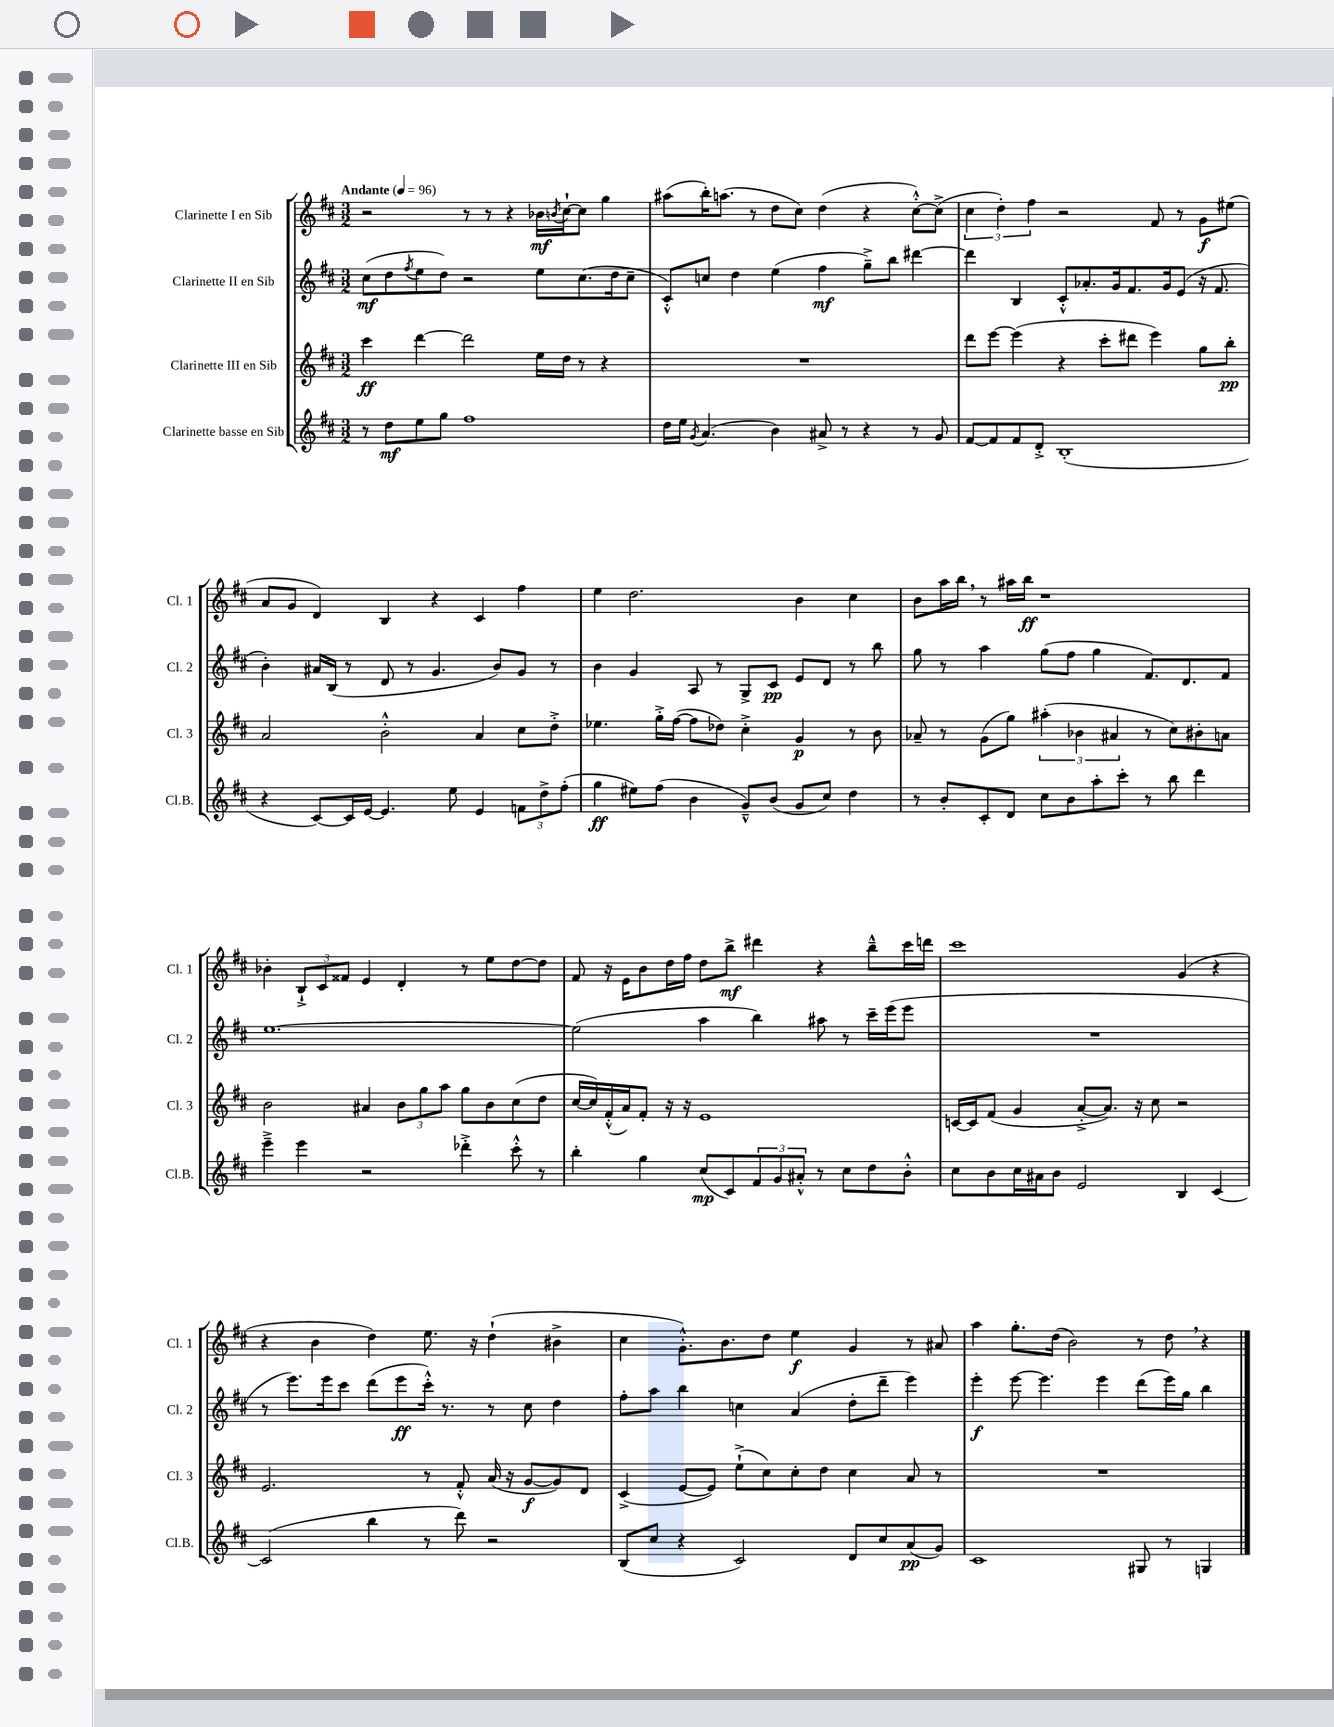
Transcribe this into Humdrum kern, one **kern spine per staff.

**kern	**dynam	**kern	**dynam	**kern	**dynam	**kern	**dynam
*part4	*part4	*part3	*part3	*part2	*part2	*part1	*part1
*staff4	*staff4	*staff3	*staff3	*staff2	*staff2	*staff1	*staff1
*I"Clarinette basse en Sib	*	*I"Clarinette III en Sib	*	*I"Clarinette II en Sib	*	*I"Clarinette I en Sib	*
*I'Cl.B.	*	*I'Cl. 3	*	*I'Cl. 2	*	*I'Cl. 1	*
*clefG2	*	*clefG2	*	*clefG2	*	*clefG2	*
*k[f#c#]	*	*k[f#c#]	*	*k[f#c#]	*	*k[f#c#]	*
*M3/2	*	*M3/2	*	*M3/2	*	*M3/2	*
*MM96	*	*MM96	*	*MM96	*	*MM96	*
=1	=1	=1	=1	=1	=1	=1	=1
!	!	!	!	!	!	!LO:TX:a:B:t=Andante	!
8r	.	4ccc#\	ff	(8cc#\L	mf	2r	.
8dd\L	mf	.	.	8dd\	.	.	.
.	.	.	.	8qff#/	.	.	.
8ee\	.	[4ddd\	.	8ee\	.	.	.
8gg\J	.	.	.	8dd\J)	.	.	.
1ff#	.	2ddd\]	.	2r	.	8r	.
.	.	.	.	.	.	8r	.
.	.	.	.	.	.	4r	.
.	.	16ee\LL	.	8ee\L	.	16b-X\LL	mf
.	.	.	.	.	.	8qbn/	.
.	.	16dd\JJ	.	.	.	[16cc#`\J	.
.	.	8r	.	(8.cc#\	.	8cc#\J]	.
.	.	4r	.	.	.	4gg\	.
.	.	.	.	16dd\k	.	.	.
.	.	.	.	8cc#~\J	.	.	.
=2	=2	=2	=2	=2	=2	=2	=2
16dd\LL	.	1.r	.	8c#'^^/L)	.	(8aa#X\L	.
16ee\JJ	.	.	.	.	.	.	.
8qg/	.	.	.	.	.	.	.
(4.a/	.	.	.	8ccn/J	.	16bb'\K)	.
.	.	.	.	.	.	(8.aan\J	.
.	.	.	.	4dd\	.	.	.
.	.	.	.	.	.	8r	.
4b\)	.	.	.	(4ee\	.	8dd\L	.
.	.	.	.	.	.	8cc#\J)	.
8a#X^/	.	.	.	4ff#\	mf	(4dd\	.
8r	.	.	.	.	.	.	.
4r	.	.	.	8gg~^\L)	.	4r	.
.	.	.	.	8bb\J	.	.	.
8r	.	.	.	[4ddd#X\	.	[8cc#'^^\L)	.
8g/	.	.	.	.	.	(8cc#^\J]	.
=3	=3	=3	=3	=3	=3	=3	=3
[8f#/L	.	8ddd\L	.	4ddd#\]	.	6cc#\	.
8f#/]	.	[8eee\J	.	.	.	.	.
.	.	.	.	.	.	6dd'\)	.
8f#/	.	(4eee\]	.	4B/	.	.	.
.	.	.	.	.	.	6ff#\	.
8d'^/J	.	.	.	.	.	.	.
(1B'	.	4r	.	8c#'^^/L	.	2r	.
.	.	.	.	8.a-X'/	.	.	.
.	.	8ccc#'\L	.	.	.	.	.
.	.	.	.	16g/k	.	.	.
.	.	8ddd#X\J	.	8.f#/	.	.	.
.	.	4eee\)	.	.	.	8f#/	.
.	.	.	.	16g/k	.	.	.
.	.	.	.	(8e/J	.	8r	.
.	.	8gg\L	.	16r	.	8g\L	f
.	.	.	.	8.f#/	.	.	.
.	.	8bb'\J	pp	.	.	(8ee#X\J	.
!!LO:LB:g=z
=4	=4	=4	=4	=4	=4	=4	=4
4r	.	2a/	.	4b'\)	.	8a/L	.
.	.	.	.	.	.	8g/J	.
[8c#/L)	.	.	.	16a#X/LL	.	4d/)	.
.	.	.	.	(16B/JJ	.	.	.
16c#/L]	.	.	.	8r	.	.	.
[16e/JJ	.	.	.	.	.	.	.
4.e/]	.	2b'^^\	.	8d/	.	4B/	.
.	.	.	.	8r	.	.	.
.	.	.	.	4.g/	.	4r	.
8ee\	.	.	.	.	.	.	.
4e/	.	4a/	.	.	.	4c#/	.
.	.	.	.	8b/L)	.	.	.
12fn\L	.	8cc#\L	.	8g/J	.	4ff#\	.
12dd^\	.	.	.	.	.	.	.
.	.	8dd'^\J	.	8r	.	.	.
(12ff#'\J	.	.	.	.	.	.	.
=5	=5	=5	=5	=5	=5	=5	=5
4gg\	ff	4.ee-X\	.	4b\	.	4ee\	.
8ee#X\L)	.	.	.	4g/	.	2.dd\	.
(8ff#\J	.	16gg'^\LL	.	.	.	.	.
.	.	([16ff#\JJ	.	.	.	.	.
4b\	.	8ff#\L]	.	8A/	.	.	.
.	.	8dd-X\J)	.	8r	.	.	.
8g~^^/L)	.	4cc#'^\	.	8G^/L	.	.	.
(8b/J	.	.	.	8c#/J	pp	.	.
8g/L	.	4g/	p	8e/L	.	4b\	.
8cc#/J)	.	.	.	8d/J	.	.	.
4dd\	.	8r	.	8r	.	4cc#\	.
.	.	8b\	.	8bb\	.	.	.
=6	=6	=6	=6	=6	=6	=6	=6
8r	.	8a-X~/	.	8gg\	.	8b\L	.
8b'/L	.	8r	.	8r	.	16aa\L	.
.	.	.	.	.	.	16bb,\JJ	.
8c#'/	.	(8g\L	.	4aa\	.	8r	.
8d/J	.	8gg\J)	.	.	.	16aa#X\LL	.
.	.	.	.	.	.	16bb\JJ	ff
8cc#\L	.	(6aa#X'\	.	(8gg\L	.	1r	.
8b\	.	.	.	8ff#\J	.	.	.
.	.	6b-X\	.	.	.	.	.
8aa'\	.	.	.	4gg\	.	.	.
.	.	6a#X/	.	.	.	.	.
8ccc#'\J	.	.	.	.	.	.	.
8r	.	8r	.	8.f#/L)	.	.	.
8bb\	.	8cc#\L)	.	.	.	.	.
.	.	.	.	8.d/	.	.	.
4ddd\	.	8b#X'\	.	.	.	.	.
.	.	8an\J	.	8f#/J	.	.	.
!!LO:LB:g=z
=7	=7	=7	=7	=7	=7	=7	=7
4eee~^\	.	2b\	.	[1.ee	.	4b-X'\	.
4eee\	.	.	.	.	.	12B`^/L	.
.	.	.	.	.	.	12c#/	.
.	.	.	.	.	.	12f##X/J	.
2r	.	4a#X/	.	.	.	4e/	.
.	.	12b\L	.	.	.	4d'/	.
.	.	12gg\	.	.	.	.	.
.	.	12aa\J	.	.	.	.	.
4ddd-X'^\	.	8gg\L	.	.	.	8r	.
.	.	8b\	.	.	.	8ee\L	.
8ccc#'^^\	.	(8cc#\	.	.	.	[8dd\	.
8r	.	8dd\J	.	.	.	8dd\J]	.
=8	=8	=8	=8	=8	=8	=8	=8
4bb'\	.	[16cc#/LL	.	(2ee\]	.	8f#/	.
.	.	16cc#/])	.	.	.	.	.
.	.	(16f#'^^/	.	.	.	16r	.
.	.	16a/J)	.	.	.	16e\KL	.
4gg\	.	8f#'/J	.	.	.	8b\	.
.	.	16r	.	.	.	16dd\L	.
.	.	16r	.	.	.	16ff#\JJ	.
(8cc#/L	mp	1e	.	4aa\	.	8dd\L	.
8c#/)	.	.	.	.	.	8bb^\J	mf
12f#/	.	.	.	4bb\)	.	4ddd#X\	.
12g/	.	.	.	.	.	.	.
12a#X'^^/J	.	.	.	.	.	.	.
8r	.	.	.	8aa#X\	.	4r	.
8cc#\L	.	.	.	8r	.	.	.
8dd\	.	.	.	16ccc#~\LL	.	8bb~^^\L	.
.	.	.	.	(16eee\J	.	.	.
8b'^^\J	.	.	.	8eee\J	.	16ccc#\L	.
.	.	.	.	.	.	16dddn\JJ	.
=9	=9	=9	=9	=9	=9	=9	=9
8cc#\L	.	[16cn/LL	.	1.r	.	1ccc#	.
.	.	16c/J]	.	.	.	.	.
8b\	.	(8f#/J	.	.	.	.	.
16cc#\L	.	4g/	.	.	.	.	.
16a#X\J	.	.	.	.	.	.	.
8b\J	.	.	.	.	.	.	.
2e/	.	[8a'^/L	.	.	.	.	.
.	.	8.a/J])	.	.	.	.	.
.	.	16r	.	.	.	.	.
.	.	8cc#\	.	.	.	.	.
4B/	.	2r	.	.	.	(4g/	.
[4c#/	.	.	.	.	.	4r	.
!!LO:LB:g=z
=10	=10	=10	=10	=10	=10	=10	=10
(2c#/]	.	2.e/	.	8r	.	4r	.
.	.	.	.	8.eee\L)	.	.	.
.	.	.	.	.	.	4b\	.
.	.	.	.	16eee\k	.	.	.
.	.	.	.	8ccc#\J	.	.	.
4bb\	.	.	.	(8ddd\L	.	4dd\)	.
.	.	.	.	8eee\	ff	.	.
8r	.	8r	.	16ccc#'^^\Jk)	.	8.ee\	.
.	.	.	.	8.r	.	.	.
8ddd\)	.	8f#'^^/	.	.	.	.	.
.	.	.	.	.	.	16r	.
2r	.	(16a/	.	8r	.	(4dd`\	.
.	.	16r	.	.	.	.	.
.	.	[8g/L	f	8cc#\	.	.	.
.	.	8g/])	.	4dd\	.	4b#X^\	.
.	.	8d/J	.	.	.	.	.
=11	=11	=11	=11	=11	=11	=11	=11
(8B/L	.	(4c#^/	.	8ff#'\L	.	4cc#\	.
8cc#/J	.	.	.	8aa\J	.	.	.
4r	.	[8e/L	.	4bb\	.	8.g'^^\L)	.
.	.	8e/J])	.	.	.	.	.
.	.	.	.	.	.	8.b\	.
2c#/)	.	(8ee`^\L	.	4ccn\	.	.	.
.	.	8cc#\)	.	.	.	8dd\J	.
.	.	8cc#'\	.	(4a/	.	4ee\	f
.	.	8dd\J	.	.	.	.	.
8d/L	.	4cc#\	.	8dd'\L	.	4g/	.
8cc#/	.	.	.	8ddd~\J	.	.	.
(8a/	pp	8a/	.	4eee\)	.	8r	.
8g/J)	.	8r	.	.	.	8a#X/	.
=12	=12	=12	=12	=12	=12	=12	=12
1c#	.	1.r	.	4eee'\	f	4aa\	.
.	.	.	.	[8eee\	.	8.gg'\L	.
.	.	.	.	4.eee\]	.	.	.
.	.	.	.	.	.	(16dd\Jk	.
.	.	.	.	.	.	2b\)	.
.	.	.	.	4eee\	.	.	.
8G#X/	.	.	.	(8ddd\L	.	8r	.
8r	.	.	.	16eee\L)	.	8dd,\	.
.	.	.	.	16gg\JJ	.	.	.
4Gn/	.	.	.	4bb\	.	4r	.
==	==	==	==	==	==	==	==
*-	*-	*-	*-	*-	*-	*-	*-
